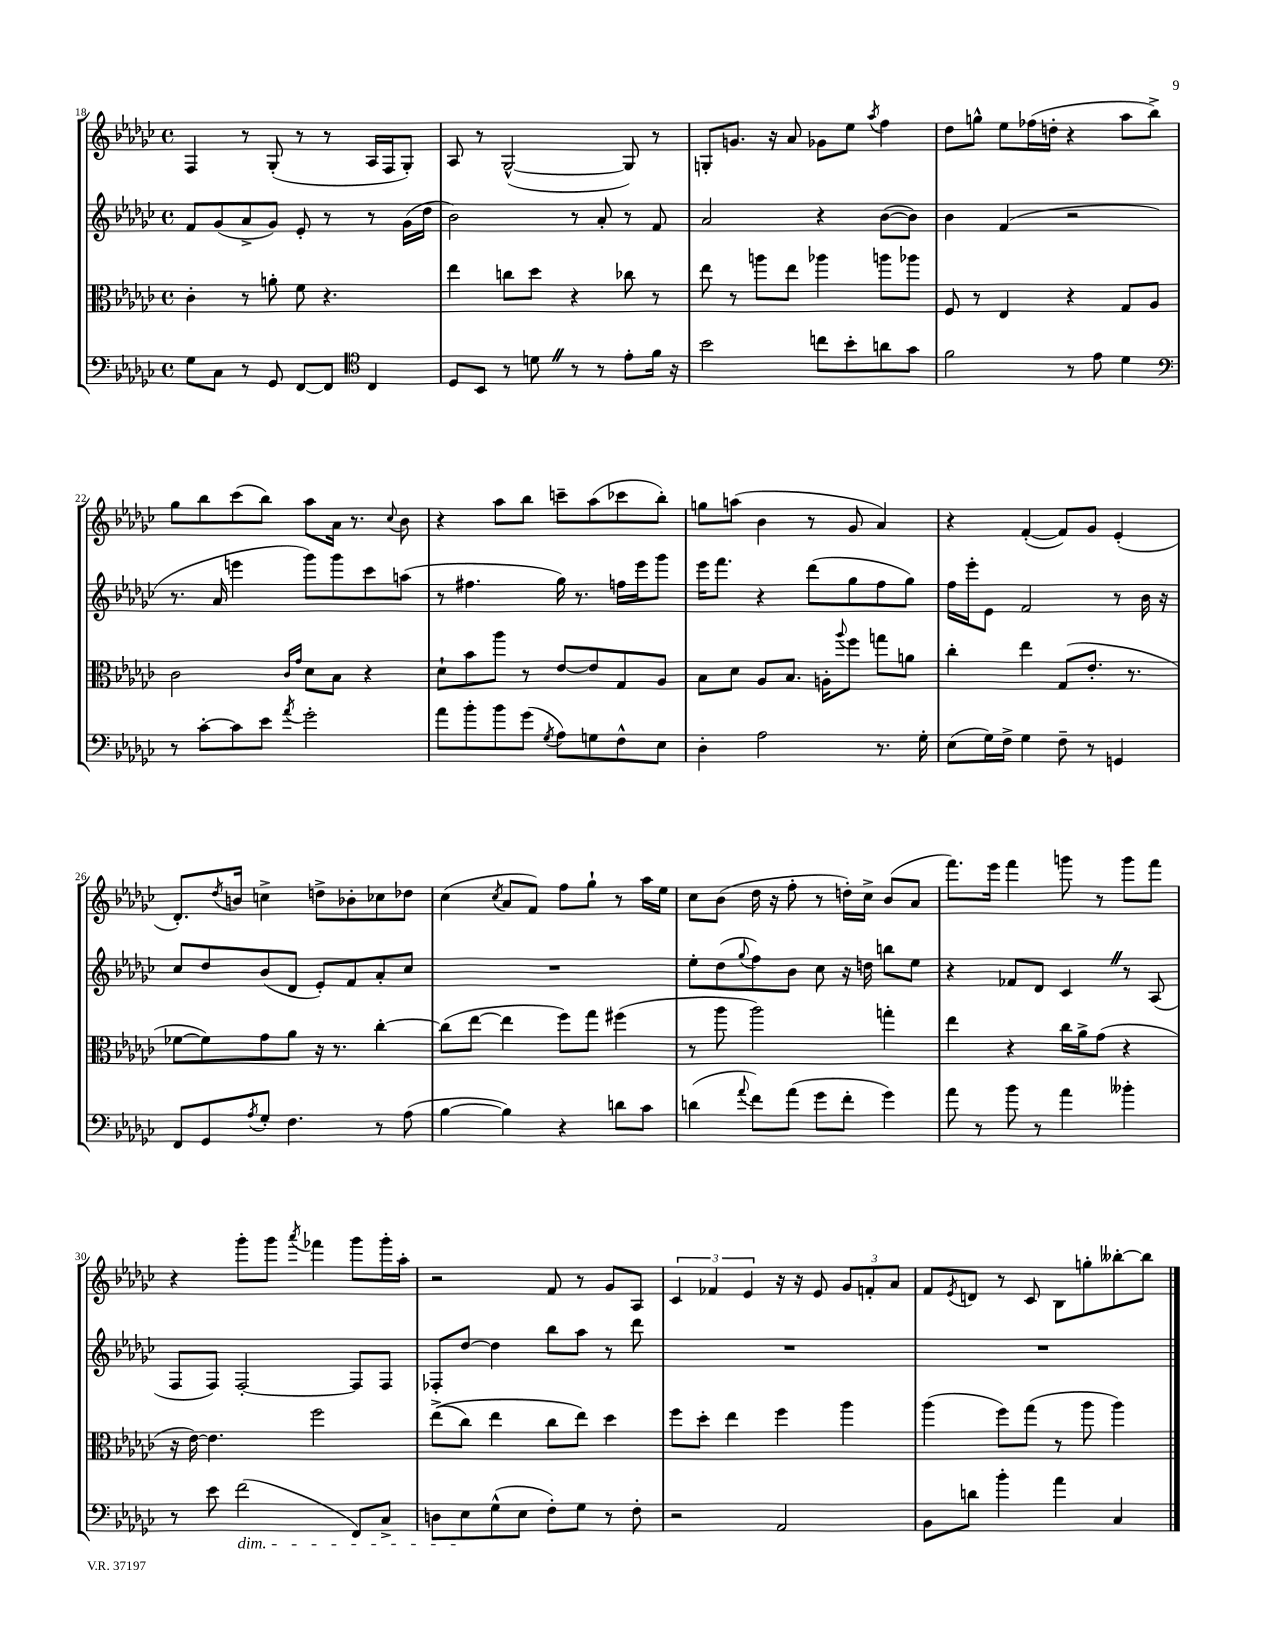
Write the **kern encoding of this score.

**kern	**kern	**kern	**kern
*staff4	*staff3	*staff2	*staff1
*clefF4	*clefC3	*clefG2	*clefG2
*k[b-e-a-d-g-c-]	*k[b-e-a-d-g-c-]	*k[b-e-a-d-g-c-]	*k[b-e-a-d-g-c-]
*M4/4	*M4/4	*M4/4	*M4/4
*met(c)	*met(c)	*met(c)	*met(c)
8G-	4c-'	8f	4F
8C-	.	(8g-	.
8r	8r	8a-^	8r
8GG-	8a'	8g-)	(8G-'
[8FF	8f	8e-'	8r
8FF]	4.r	8r	8r
*clefC4	*	*	*
4C-	.	8r	16A-
.	.	.	16F
.	.	(16g-	8G-')
.	.	16dd-	.
=	=	=	=
8D-	4ee-	2b-)	8A-
8BB-	.	.	8r
8r	8cc	.	([2G-^^
8d	8dd-	.	.
8r	4r	8r	.
8r	.	8a-'	.
8e-'	8cc-	8r	8G-])
16f	8r	8f	8r
16r	.	.	.
=	=	=	=
2b-	8ee-	2a-	8G'
.	8r	.	8.g
.	8aa	.	.
.	.	.	16r
.	8ee-	.	8a-
8cc	4aa-	4r	8g-
8b-'	.	.	8ee-
.	.	.	8qaa-
8a	8aa	([8b-	4ff
8g-	8aa-	8b-])	.
=	=	=	=
2f	8F	4b-	8dd-
.	8r	.	8gg^^
.	4E-	(4f	8ee-
.	.	.	(16ff-
.	.	.	16dd'
8r	4r	2r	4r
8e-	.	.	.
4d-	8G-	.	8aa-
.	8A-	.	8bb-^)
=	=	=	=
*clefF4	*	*	*
8r	2c-	8.r	8gg-
[8c-'	.	.	8bb-
.	.	16a-	.
8c-]	.	4eee	(8ccc-
8e-	.	.	8bb-)
.	16qqc-	.	.
8qa-	16qqg-	.	.
2g-'	8d-	8ggg-)	8aa-
.	8B-	8ggg-	16a-
.	.	.	8.r
.	4r	8ccc-	.
.	.	.	8qqcc-
.	.	(8aa	8b-
=	=	=	=
8a-	8d-`	8r	4r
8b-'	8b-	4.ff#	.
8b-	8aa-	.	8aa-
(8g-	8r	.	8bb-
8qG-	.	.	.
8A-)	[8e-	16gg-)	8ccc~
.	.	8.r	.
8G	8e-]	.	(8aa-
8F^^	8G-	16ff	8ccc-
.	.	16eee-	.
8E-	8A-	8ggg-	8bb-')
=	=	=	=
4D-'	8B-	16eee-	8gg
.	.	8.fff	.
.	8d-	.	(8aa
2A-	8A-	4r	4b-
.	8.B-	.	.
.	.	(8ddd-	8r
.	16A'	.	.
.	8qqaa-	.	.
.	8ff	8gg-	8g-
8.r	8gg	8ff	4a-)
.	8a	8gg-)	.
16G-'	.	.	.
=	=	=	=
(8E-	4cc-'	16ff	4r
.	.	16eee-'	.
16G-)	.	8e-	.
16F^	.	.	.
4G-	4ee-	2f	([4f'
8F~	(8G-	.	8f])
8r	8.e-'	.	8g-
4GG	.	8r	(4e-'
.	8.r	.	.
.	.	16b-	.
.	.	16r	.
=	=	=	=
8FF	[8f-	8cc-	8.d-')
8GG-	8f-])	8dd-	.
.	.	.	8qdd-
.	.	.	16b
8qA-	.	.	.
8G-'	8g-	(8b-	4cc^
4.F	8a-	8d-	.
.	16r	8e-')	8dd^
.	8.r	.	.
.	.	8f	8b-'
8r	[4cc-'	8a-'	8cc-
(8A-	.	8cc-	8dd-
=	=	=	=
[4B-	(8cc-]	1r	(4cc-
.	[8ee-	.	.
.	.	.	8qcc-
4B-])	4ee-]	.	8a-
.	.	.	8f)
4r	8ff)	.	8ff
.	8gg-	.	8gg-`
8d	(4ff#	.	8r
8c-	.	.	16aa-
.	.	.	16ee-
=	=	=	=
(4d	8r	8ee-'	8cc-
.	8aa-	(8dd-	(8b-
8qqa-	.	8qqgg-	.
8f)	2aa-)	8ff)	16dd-
.	.	.	16r
(8a-	.	8b-	8ff'
8g-	.	8cc-	8r
8f'	.	16r	16dd')
.	.	16dd	16cc-^
4g-)	4gg'	8bb	(8b-
.	.	8ee-	8a-
=	=	=	=
8a-	4ee-	4r	8.fff)
8r	.	.	.
.	.	.	16eee-
8b-	4r	8f-	4fff
8r	.	8d-	.
4a-	16cc-	4c-	8ggg
.	16a-^	.	.
.	(8g-	.	8r
4b--'	4r	8r	8ggg
.	.	(8A-	8fff
=	=	=	=
8r	16r	8F	4r
.	[16e-)	.	.
8e-	4.e-]	8F)	.
(2f	.	[2F'	8ggg-'
.	.	.	8ggg-
.	.	.	8qaaa-
.	2ff	.	4fff-
8FF)	.	8F]	8ggg-
8C-^	.	8F	16ggg-'
.	.	.	16aa-'
=	=	=	=
8D	&((8ee-^	8F-'	2r
8E-	8cc-)	[8dd-	.
(8G-^^	4ee-	4dd-]	.
8E-	.	.	.
8F')	8cc-	8bb-	8f
8G-	8ee-&)	8aa-	8r
8r	4dd-	8r	8g-
8F'	.	8ddd-	8A-
=	=	=	=
2r	8ff	1r	6c-
.	8dd-'	.	.
.	.	.	6f-
.	4ee-	.	.
.	.	.	6e-
2AA-	4ff	.	16r
.	.	.	16r
.	.	.	8e-
.	4aa-	.	12g-
.	.	.	12f'
.	.	.	12a-
=	=	=	=
8BB-	(4aa-	1r	8f
.	.	.	8qe-
8d	.	.	8d
4b-'	8ff)	.	8r
.	(8gg-	.	8c-
4a-	8r	.	8B-
.	8aa-	.	8gg'
4C-	4aa-)	.	[8bb--'
.	.	.	8bb--]
==	==	==	==
*-	*-	*-	*-
